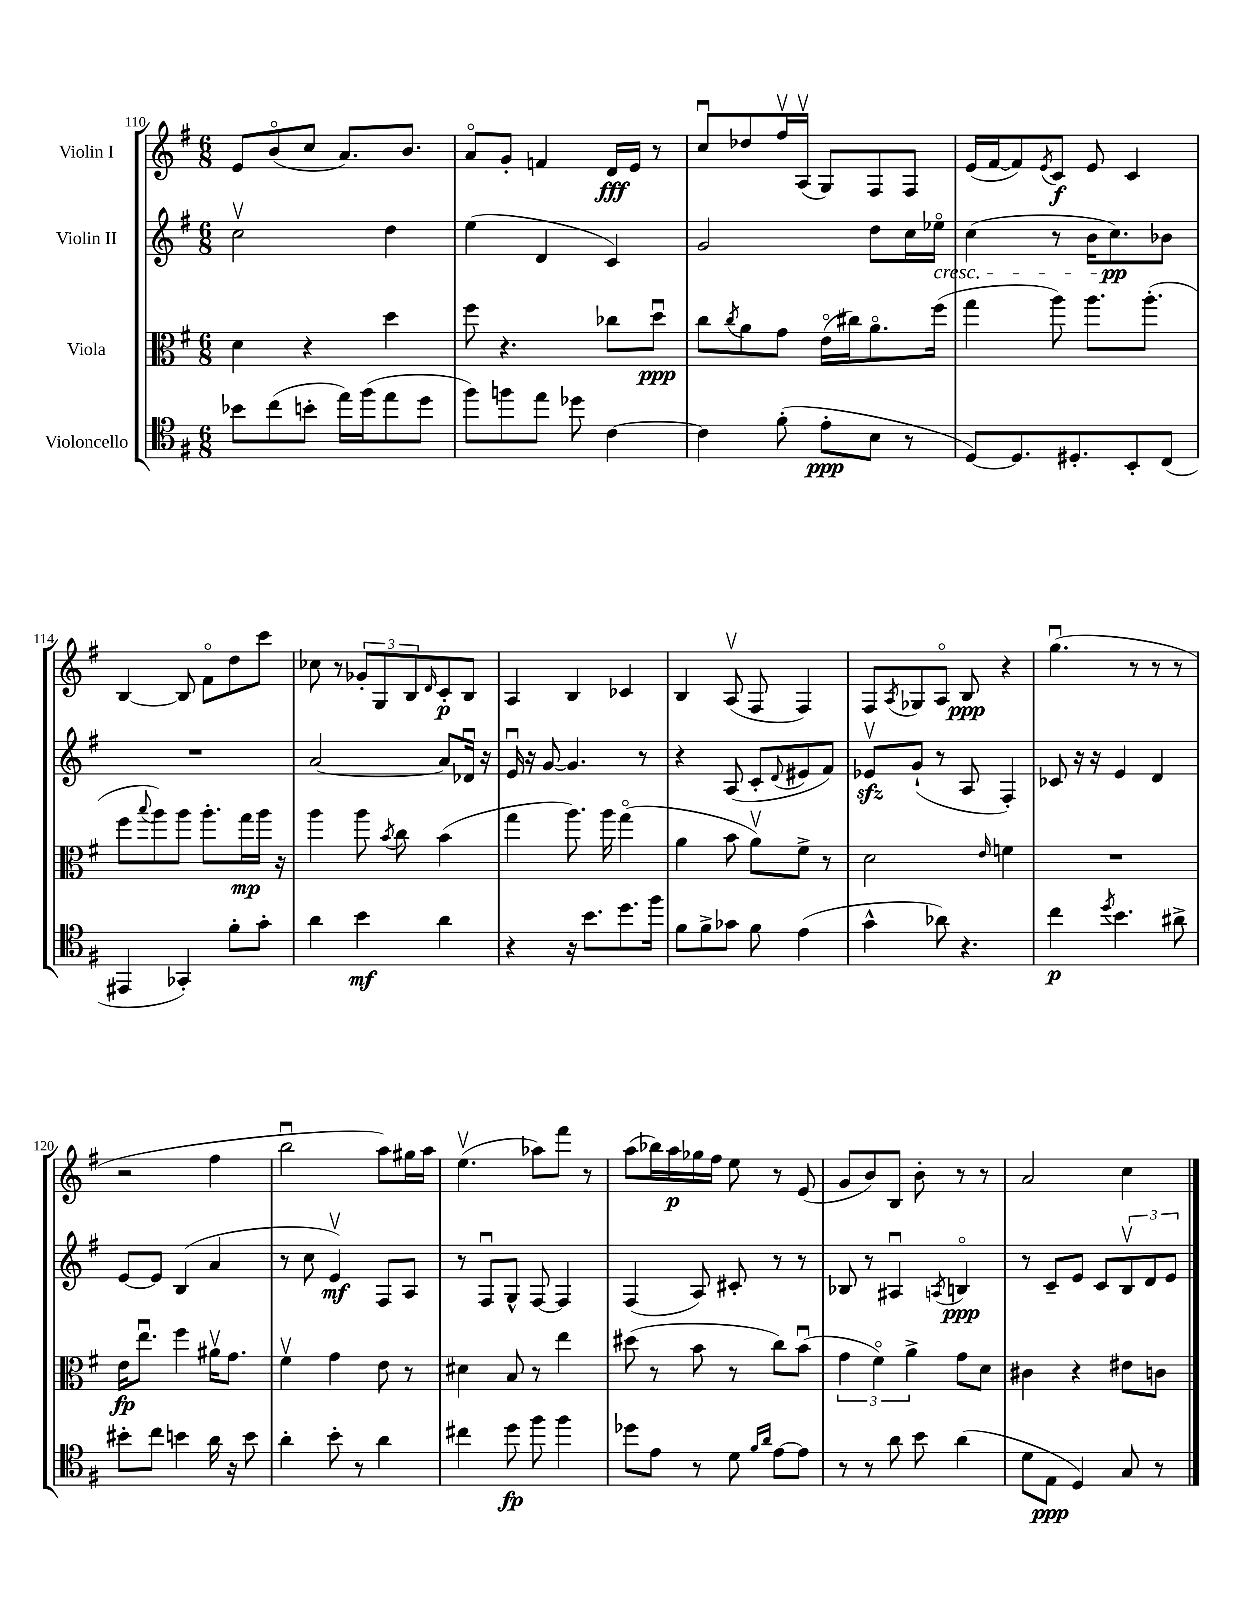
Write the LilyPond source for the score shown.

<<
\new StaffGroup <<
\new Staff = "s0" \with { instrumentName = "Violin I" } {
    \clef treble \key g \major \numericTimeSignature \time 6/8
    e'8 b'8\flageolet( c''8 a'8.) b'8. |
    a'8\flageolet g'8-. f'4 d'16\fff e'16 r8 |
    c''8\downbow des''8 fis''16\upbow a16\upbow( g8) fis8 fis8 |
    e'16( fis'16~ fis'8) \acciaccatura { e'8 } c'8\f e'8 c'4 |
    b4~ b8 fis'8\flageolet d''8 c'''8 |
    ces''8 r8 \tuplet 3/2 { ges'8-. g8 b8 } \grace { d'16 } c'8-.\p b8 |
    a4 b4 ces'4 |
    b4 a8\upbow( fis8 fis4) |
    fis8 \acciaccatura { a8 } ges8 a8\flageolet b8\ppp r4 |
    g''4.\downbow( r8 r8 r8 |
    r2 fis''4 |
    b''2\downbow a''8) gis''16 a''16 |
    e''4.\upbow( aes''8) fis'''8 r8 |
    a''8( bes''16) a''16\p ges''16 fis''16 e''8 r8 e'8( |
    g'8 b'8) b8 b'8-. r8 r8 |
    a'2 c''4 \bar "|." |
}
\new Staff = "s1" \with { instrumentName = "Violin II" } {
    \clef treble \key g \major \numericTimeSignature \time 6/8
    c''2\upbow d''4 |
    e''4( d'4 c'4) |
    g'2 d''8 c''16 ees''16\flageolet\cresc |
    c''4( r8 b'16 c''8.\pp\!) bes'8 |
    R2. |
    a'2~ a'8 des'16\downbow r16 |
    e'16\downbow r16 g'8~ g'4. r8 |
    r4 a8( c'8-. \appoggiatura { d'8 } eis'8 fis'8) |
    ees'8\upbow\sfz g'8-!( r8 a8 fis4-.) |
    ces'8 r16 r16 e'4 d'4 |
    e'8~ e'8 b4( a'4 |
    r8 c''8 e'4\upbow\mf) fis8 a8 |
    r8 fis8\downbow g8-^ fis8~ fis4 |
    fis4( a8) cis'8-. r8 r8 |
    bes8 r8 ais4\downbow \acciaccatura { a8 } b4\flageolet\ppp |
    r8 c'8-- e'8 c'8 \tuplet 3/2 { b8\upbow d'8 e'8 } \bar "|." |
}
\new Staff = "s2" \with { instrumentName = "Viola" } {
    \clef alto \key g \major \numericTimeSignature \time 6/8
    d'4 r4 d''4 |
    fis''8 r4. ces''8 d''8\downbow\ppp |
    c''8 \acciaccatura { c''8 } a'8 g'8 e'16\flageolet( cis''16) a'8.\flageolet fis''16( |
    g''4 a''8) a''8. a''8.-.( |
    fis''8 \appoggiatura { b''8 } a''8) a''8 a''8.-. g''16\mp a''16 r16 |
    a''4 a''8 \acciaccatura { b'8 } c''8 b'4( |
    g''4 a''8.) a''16 g''4\flageolet( |
    a'4 b'8 a'8\upbow) fis'8-> r8 |
    d'2 \grace { e'16 } f'4 |
    R2. |
    e'16\fp e''8.\downbow fis''4 ais'16\upbow g'8. |
    fis'4\upbow g'4 e'8 r8 |
    dis'4 b8 r8 e''4 |
    dis''8( r8 b'8 r8 c''8) b'8\downbow( |
    \tuplet 3/2 { g'4 fis'4\flageolet) a'4-> } g'8 d'8 |
    cis'4 r4 eis'8 c'8 \bar "|." |
}
\new Staff = "s3" \with { instrumentName = "Violoncello" } {
    \clef tenor \key g \major \numericTimeSignature \time 6/8
    bes'8 c''8( b'8-. e''16) fis''16( e''8 d''8 |
    fis''8) f''8 e''8 des''8 c'4~ |
    c'4 fis'8-.( e'8-.\ppp b8 r8 |
    d8~) d8. dis8.-. b,8-. c8( |
    eis,4 ges,4-.) fis'8-. g'8-. |
    a'4 b'4\mf a'4 |
    r4 r16 b'8. d''8. fis''16 |
    fis'8 fis'8-> ges'8 fis'8 e'4( |
    g'4-^ aes'8) r4. |
    c''4\p \acciaccatura { d''8 } b'4. ais'8-> |
    bis'8-. c''8 b'4 a'16 r16 b'8 |
    a'4-. b'8-. r8 a'4 |
    cis''4 d''8\fp fis''8 fis''4 |
    des''8 e'8 r8 d'8 \grace { fis'16 a'16 } e'8~ e'8 |
    r8 r8 a'8 b'8 a'4( |
    d'8 e8\ppp d4) g8 r8 \bar "|." |
}
>>
>>
\layout { \context { \Score currentBarNumber = #110 } }
